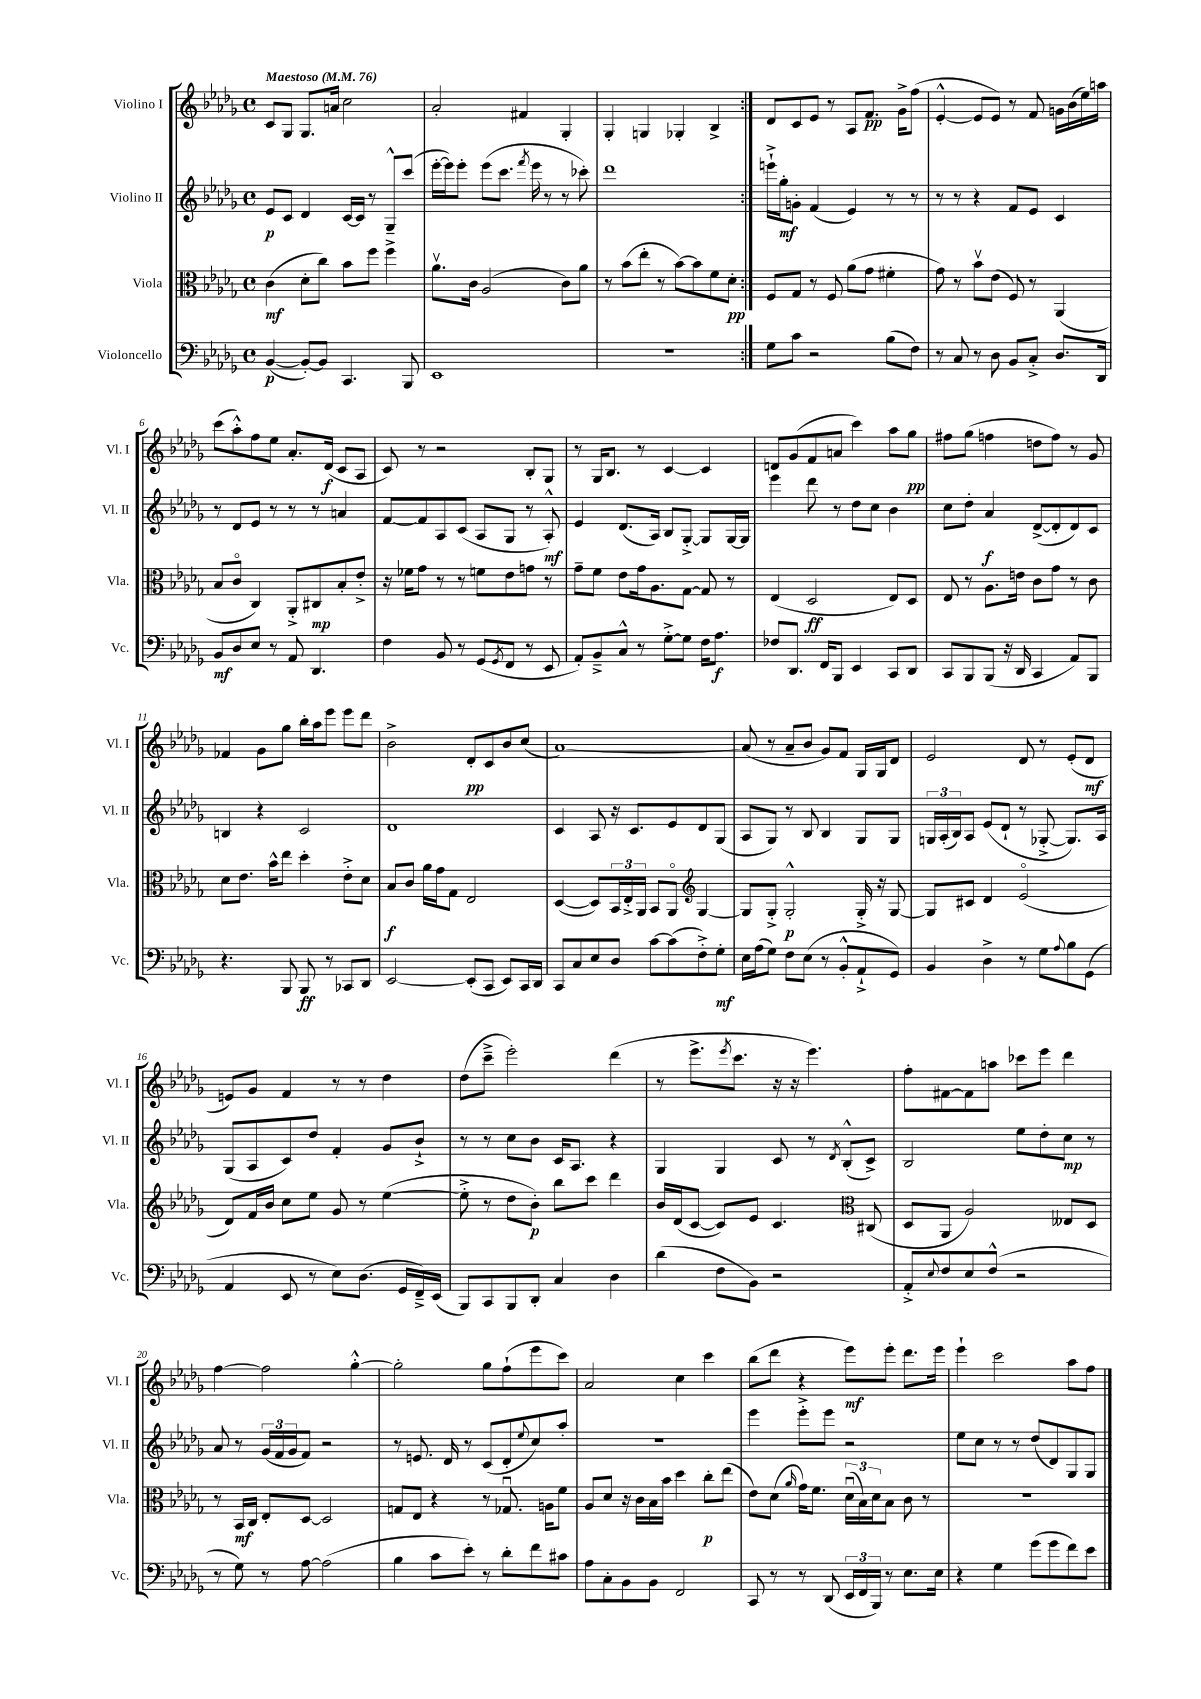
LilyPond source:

<<
\new StaffGroup <<
\new Staff = "s0" \with { instrumentName = "Violino I" shortInstrumentName = "Vl. I" } {
    \clef treble \key des \major \defaultTimeSignature \time 4/4 \tempo "Maestoso" 4 = 76
    \repeat volta 2 { c'8 ges8 ges8. a'16 c''2 |
    aes'2-. fis'4 ges4-. |
    ges4-. g4 ges4-. bes4-> | }
    des'8 c'8 ees'8 r8 aes8 f'8.\pp ges'16-> f''8( |
    ees'4~-.-^ ees'8 ees'8) r8 f'8 g'16 bes'16( ees''16) a''16 |
    c'''8( aes''8-.-^) f''8 ees''8 aes'8.-. des'16\f( c'8 aes8 |
    c'8) r8 r2 bes8-. ges8 |
    r8 ges16 bes8. r8 c'4~ c'4 |
    d'8 ges'8( f'8 a'8 c'''4) aes''8 ges''8\pp |
    fis''8 ges''8( f''4 d''8 f''8) r8 ges'8 |
    fes'4 ges'8 ges''8 bes''16-. aes''16 ees'''8 ees'''8 des'''8 |
    bes'2-> des'8-.\pp c'8 bes'8 c''8( |
    aes'1~) |
    aes'8( r8 aes'8-- bes'8 ges'8) f'8 ges16 ges16 des'8 |
    ees'2 des'8 r8 ees'8-.( des'8\mf |
    e'8) ges'8 f'4 r8 r8 des''4 |
    des''8( c'''8---> ees'''2-.) des'''4( |
    r8 ees'''8.-> \acciaccatura { ees'''8 } c'''8. r16 r16 ees'''4.) |
    f''8-. fis'8~ fis'8 a''8 ces'''8 ees'''8 des'''4 |
    f''4~ f''2 ges''4~-.-^ |
    ges''2-. ges''8 f''8-!( ees'''8 c'''8) |
    aes'2 c''4 c'''4 |
    bes''8( des'''8 r4 ees'''8\mf) ees'''8-. des'''8. ees'''16 |
    ees'''4-! c'''2 aes''8 f''8 \bar "|." |
}
\new Staff = "s1" \with { instrumentName = "Violino II" shortInstrumentName = "Vl. II" } {
    \clef treble \key des \major \defaultTimeSignature \time 4/4
    \repeat volta 2 { ees'8\p c'8 des'4 c'16~ c'16 r8 ges8---^ c'''8( |
    ees'''16~-. ees'''16) ees'''8-. ees'''8( c'''8. \acciaccatura { f'''8 } ees'''16 r8 r8 ces'''8-.) |
    des'''1 | }
    e'''16-!-> ges''16-.\mf g'8-. f'4( ees'4) r8 r8 |
    r8 r8 r4 f'8 ees'8 c'4 |
    r8 des'8 ees'8 r8 r8 r8 a'4 |
    f'8~ f'8 aes8 c'8( aes8 ges8 r8 aes8-.-^\mf) |
    ees'4 des'8.( aes16) bes8 ges8~-.-> ges8 ges16~ ges16 |
    ees'''4 des'''8 r8 des''8 c''8 bes'4 |
    c''8 des''8-. aes'4\f des'8~->( des'8-. des'8) c'8 |
    b4 r4 c'2 |
    des'1 |
    c'4 aes8 r16 c'8. ees'8 des'8 ges8( |
    aes8 ges8) r8 bes8 bes4 ges8 ges8 |
    \tuplet 3/2 { g16 aes16-.( bes16) } aes8 ees'8( des'8-! r8 ges8~-.-> ges8.) aes16 |
    ges8( aes8 c'8) des''8 f'4-. ges'8 bes'8-!-> |
    r8 r8 c''8 bes'8 c'16 aes8. r4 |
    ges4 ges4 c'8 r8 \acciaccatura { des'8 } bes8-.-^( c'8->) |
    bes2 ees''8 des''8-. c''8\mp r8 |
    aes'8 r8 \tuplet 3/2 { ges'16( f'16 ges'16 } f'8) r2 |
    r8 e'8. des'16 r8 c'8( des'8-. \appoggiatura { ees''8 } c''8) aes''8-. |
    R1 |
    ees'''4 ees'''8-.-> ees'''8 r2 |
    ees''8 c''8 r8 r8 des''8( des'8) ges8 ges8 \bar "|." |
}
\new Staff = "s2" \with { instrumentName = "Viola" shortInstrumentName = "Vla." } {
    \clef alto \key des \major \defaultTimeSignature \time 4/4
    \repeat volta 2 { c'4\mf( des'8-. c''8) bes'8 f''8 f''4-> |
    aes'8.\upbow c'16 aes2( c'8) aes'8 |
    r8 bes'8( ees''8-. r8 bes'8~) bes'8 f'8 des'8-.\pp | }
    f8 ges8 r8 f8 aes'8( ges'8 fis'4-. |
    ges'8) r8 bes'8\upbow ees'8( f8) r8 aes,4( |
    bes8 c'8\flageolet c4) aes,8-.-> cis8\mp bes8-. ees'8-.-> |
    r16 fes'16 ges'8 r8 r8 f'8 ees'8 g'8 r8 |
    ges'8-- f'8 ees'8 ges'16 aes8. ges8~ ges8 r8 |
    ees4( des2\ff ees8) des8 |
    ees8 r8 aes8. e'16 c'8 ges'8 r8 c'8 |
    des'8 ees'8. bes'16-^ ees''8 des''4-. ees'8-.-> des'8 |
    bes8\f c'8 aes'16 ges'16 ges8 ees2 |
    des4~( des8) \tuplet 3/2 { bes,16 ees16-.-> aes,16 } bes,8 aes,8\flageolet \clef treble ges4~ |
    ges8 ges8-.-> ges2-.-^\p ges16-.-> r16 ges8~ |
    ges8 cis'8 des'4 ees'2\flageolet( |
    des'8) f'16 bes'16 c''8 ees''8 ges'8 r8 ees''4~( |
    ees''8-.-> r8 des''8 bes'8-.\p) bes''8 c'''8 des'''4 |
    bes'16 des'16( c'8~ c'8) ees'8 c'4. \clef alto cis8( |
    des8 aes,8 aes2) eeses8 des8 |
    r8 bes,16\mf c16 ees8-. des8~ des2 |
    g8 ees8 r4 r8 ges8.\downbow a16 f'8 |
    aes8 des'8 r16 c'16 bes16 bes'16 des''4 c''8-.\p ees''8( |
    ees'8) des'8( \grace { aes'16 } ges'16) f'8. \tuplet 3/2 { des'16\downbow( bes16) des'16 } bes8 c'8 r8 |
    R1 \bar "|." |
}
\new Staff = "s3" \with { instrumentName = "Violoncello" shortInstrumentName = "Vc." } {
    \clef bass \key des \major \defaultTimeSignature \time 4/4
    \repeat volta 2 { bes,4~\p( bes,8~-.) bes,8 c,4. bes,,8 |
    ees,1 |
    R1 | }
    ges8 c'8 r2 bes8( f8) |
    r8 c8 r8 des8 bes,8 c8-.-> des8. des,16 |
    bes,8\mf des8 ees8 r8 aes,8 des,4. |
    f4 bes,8 r8 ges,8( \acciaccatura { ges,8 } f,8 r8 ees,8 |
    aes,8-.) bes,8---> c8-^ r8 ges8~-.-> ges8 f16 aes8.\f |
    fes8 des,8. f,16 bes,,8 ees,4 c,8 des,8 |
    c,8 bes,,8 bes,,8( r16 des,16 c,4 aes,8) bes,,8 |
    r4. bes,,8 bes,,8\ff r8 ces,8 des,8 |
    ees,2~ ees,8-.( c,8 ees,8) c,16 des,16 |
    c,8 c8 ees8 des8 c'8~ c'8( f8-.->) ges8-.\mf |
    ees16 aes16( ges8) f8 ees8( r8 bes,8-.-^ aes,8-!-> ges,8) |
    bes,4 des4-> r8 ges8 \appoggiatura { aes8 } bes8 ges,8( |
    aes,4 ees,8 r8 ees8) des8.( ges,16 f,16--->) ees,16( |
    bes,,8) c,8 bes,,8 des,8-. c4 des4 |
    des'4( f8 bes,8) r2 |
    aes,8-.-> \appoggiatura { ees8 } f8 ees8 f8-^( r2 |
    r8 ges8) r8 aes8~ aes2( |
    bes4 c'8 ees'8-.) r8 des'8-. f'8 cis'8 |
    aes8 c8-. bes,8 bes,8 f,2 |
    c,8 r8 r8 des,8( \tuplet 3/2 { ees,16 f,16 bes,,16) } r8 ees8. ees16 |
    r4 ges4 ges'8( ges'8 f'8) ees'8 \bar "|." |
}
>>
>>
